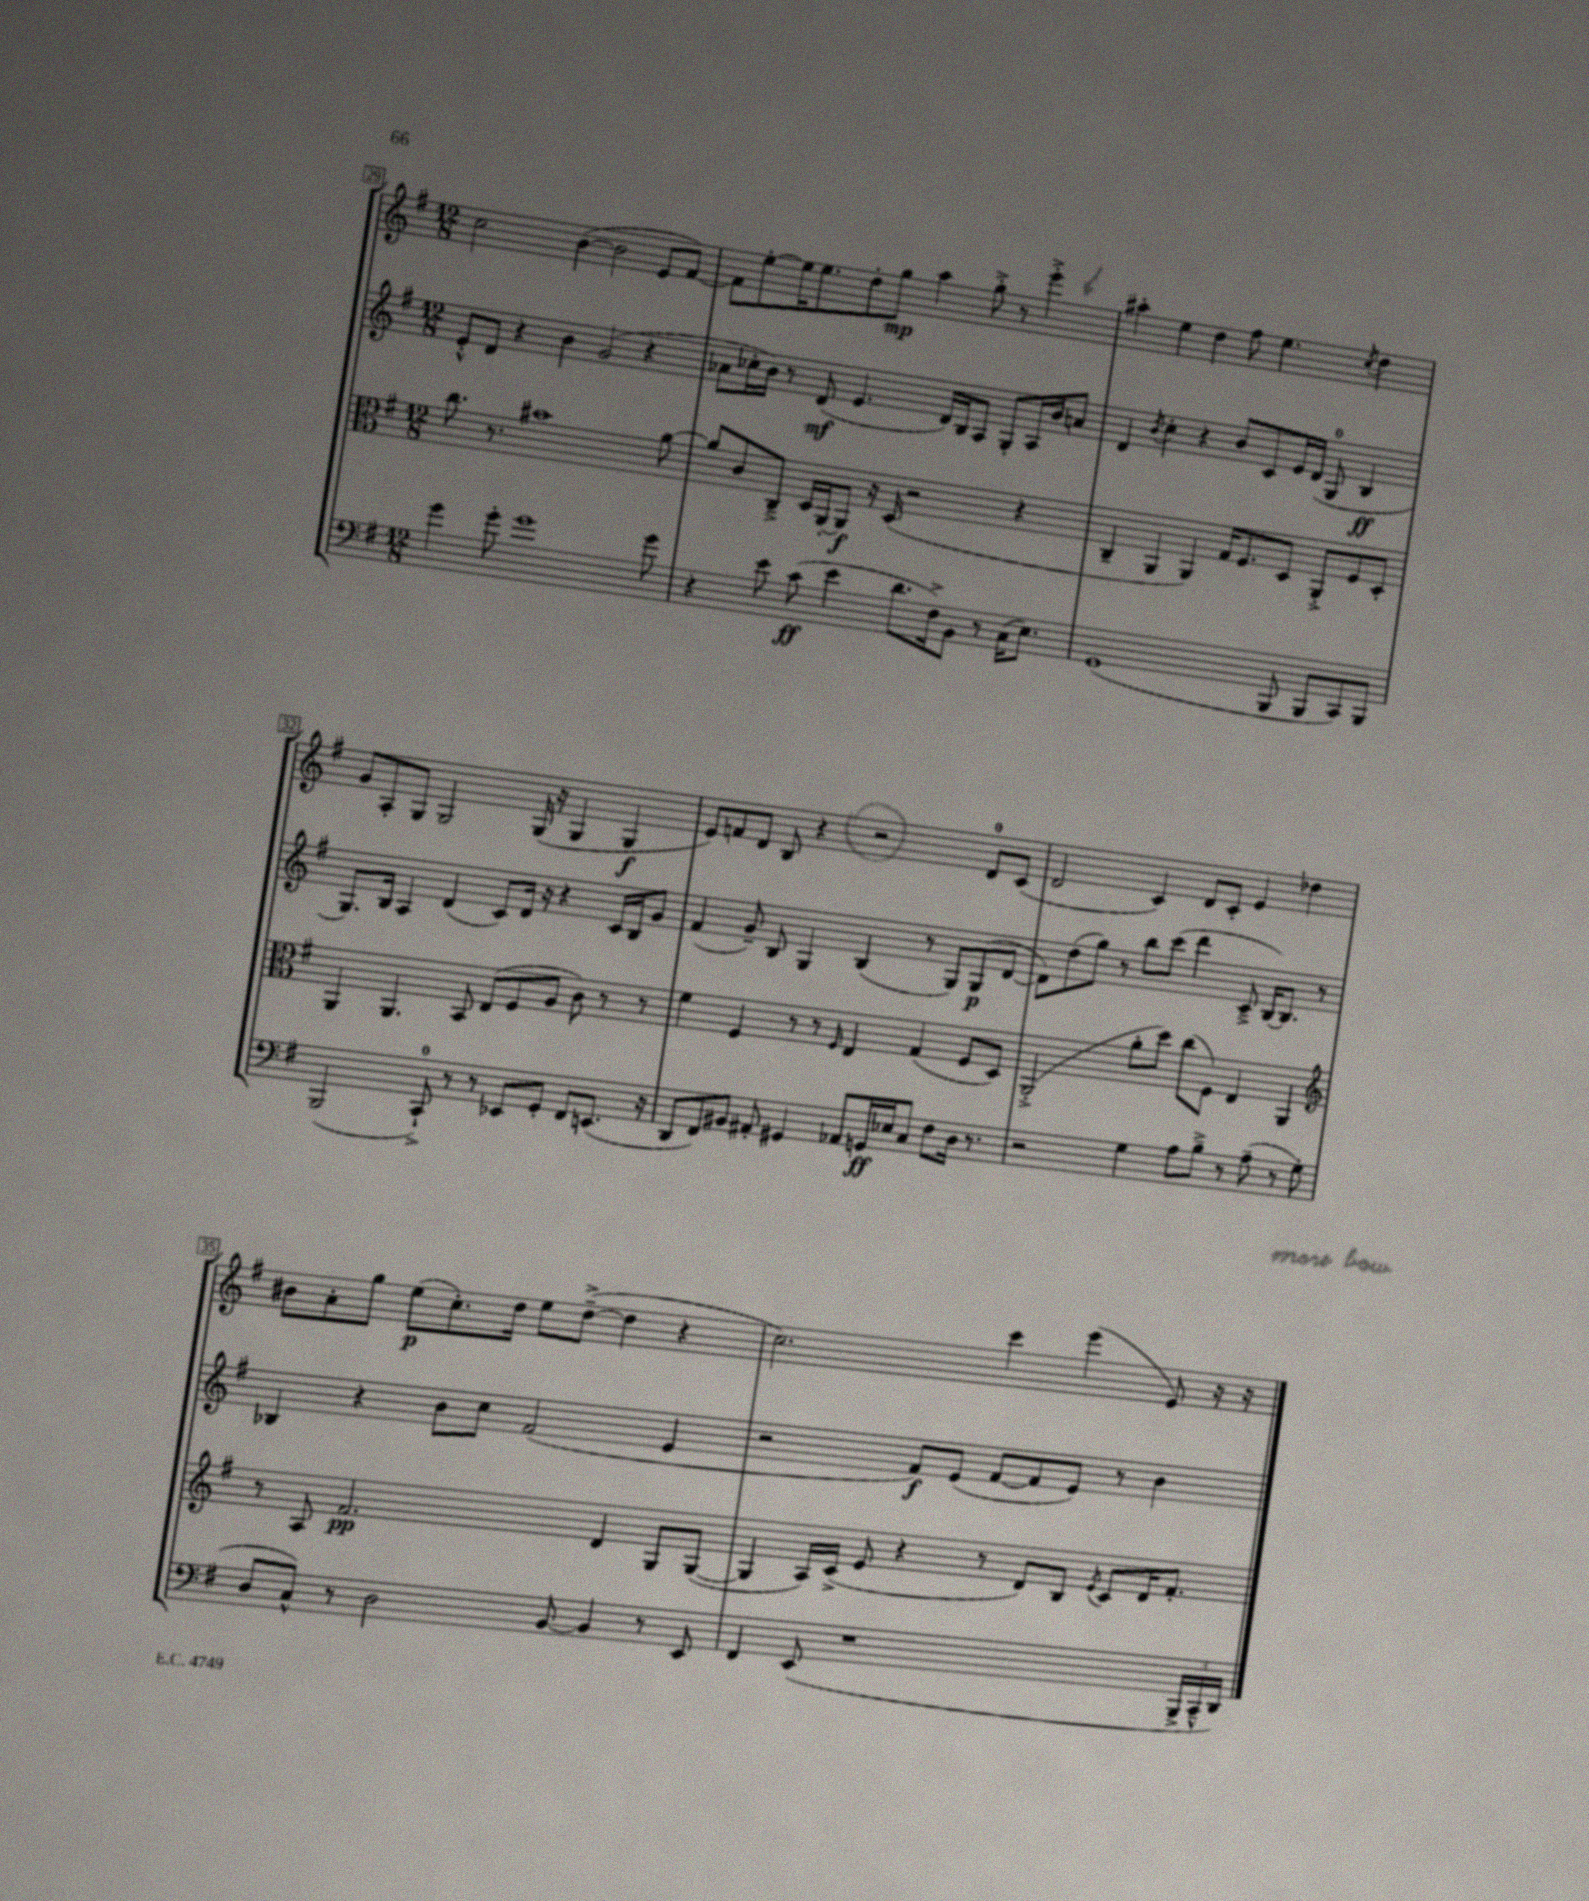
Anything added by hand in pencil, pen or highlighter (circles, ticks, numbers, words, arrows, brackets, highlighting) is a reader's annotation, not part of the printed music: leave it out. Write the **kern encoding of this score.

**kern	**kern	**kern	**kern
*staff4	*staff3	*staff2	*staff1
*clefF4	*clefC3	*clefG2	*clefG2
*k[f#]	*k[f#]	*k[f#]	*k[f#]
*M12/8	*M12/8	*M12/8	*M12/8
4g\	8.cc\	8e'^^/L	2cc\
.	.	8d/J	.
.	8.r	.	.
8g'\	.	4r	.
1g	1b#	.	.
.	.	4b\	([4b\
.	.	(2g/	2b\]
.	.	4r	8e/L
8g\	[8a\	.	[8f#/J)
=	=	=	=
4r	8a/]L	8a-\L	8f#\]L
.	8c/	16cc-'\L	[8ee'\
.	.	16b\JJ)	.
8e\	8C~^/J	8r	16ee\]K
.	.	.	8.ee\
(8c\	16D/LL	(8d/	.
.	[16AA'/J	.	.
4e\	8AA/]J	4.e/	8dd'\
.	16r	.	8gg\J
.	(16D/	.	.
8.d\L	2r	.	4aa\
.	.	16d/LL)	.
16F#^\k)	.	16B/J	.
8BB\J	.	8A/J	8gg'^\
8r	.	8G'/L	8r
(16C\LK	4r	16A/L	4eee'^\
8.E\J)	.	16b/J	.
.	.	8a/J	.
=	=	=	=
(1GG	4C~/	4d/	4aa#'\
.	.	8qb/	.
.	4AA/	4cc'\	4ee\
.	4AA/)	4r	4dd\
.	16G/LK	8b/L	8ff#\
.	8.F#/	.	.
.	.	8c/	4.ee\
8BBB/	8D/J	16e/L	.
.	.	(16d/JJ	.
8BBB/L	8AA'^/L	8G/	.
.	.	.	8qcc/
8CC/)	8F#/	4B/	4dd\
8BBB/J	8D'/J	.	.
=	=	=	=
(2BBB/	4AA/	8.G/L)	8g/L
.	.	.	8A'/
.	.	16B/Jk	.
.	4.AA/	4A/	8G/J
.	.	.	2G/
8CC`^/)	.	(4d/	.
8r	8BB/	.	.
8r	(8E/L	8c/L)	.
8EE-/L	8F#/	16d/Jk	(16G/
.	.	16r	16r
8GG'/J	8A/J	4r	4G/
8FF#/L	8c\)	.	.
(8.EE/J	8r	16c/LL	4G/
.	.	16B/J	.
.	8r	8g/J	.
16r	.	.	.
=	=	=	=
8DD/L	4f#\	(4f#/	8e/L)
8FF#/)	.	.	8f/
8BB#/J	4F#/	8g~/)	8d/J
8AA#'/	.	8B/	8B/
4GG#/	8r	4G/	4r
.	8r	.	.
.	16qqF#/	.	.
8AA-/L	4E/	(4B/	2r
16GG/L	.	.	.
16E-/J	.	.	.
8C/J	(4G/	8r	.
8F#\L	.	8G/L)	.
16D\Jk	8F#/L	(8G/	8d/L
8.r	.	.	.
.	8D/J)	[8d/J	(8c/J
=	=	=	=
2r	(2AA'^/	8d\]L)	2d/
.	.	(8dd\	.
.	.	8gg\J)	.
.	.	8r	.
4G\	8a'\L	8bb\L	4c/)
.	8dd\J)	(8ccc\J	.
8A\L	(8cc\L	4ddd\	8d/L
8B~^\J	8F#\J)	.	8c'/J
8r	4E/	8c~^/	4e/
(8A~\	.	[16B/LK)	.
.	.	8.B/]J	.
8r	4AA/	.	4dd-\
8G'\	.	8r	.
=	=	=	=
*	*clefG2	*	*
8D/L	8r	4B-/	8b#\L
8C^^/J)	8A/	.	8a'\
8r	2.f#/	4r	8gg\J
2D\	.	.	(8ee\L
.	.	8b\L	8.cc'\)
.	.	8cc\J	.
.	.	.	16dd\Jk
.	.	(2f#/	8ee\L
[8BB/	.	.	([8dd~^\J
4BB/]	4d/	.	4dd\]
8r	8G/L	4e/	4r
8EE/	([8G/J	.	.
=	=	=	=
4FF#/	4G/]	2r	2.cc\)
(8EE/	16A/LL)	.	.
.	(16c^/JJ	.	.
1r	8e/	.	.
.	4r	8f#/L)	.
.	.	(8e/J	.
.	8r	[8f#/L	4ccc\
.	8d/L)	8f#/]	.
.	8B/J	8e/J)	(4eee\
.	8qe/	.	.
.	8c/L	8r	.
.	16d/K	4b\	8e/)
.	8.f#'/J	.	.
24BBB^/LL	.	.	16r
24CC~^^/	.	.	.
.	.	.	16r
24DD/JJ)	.	.	.
==	==	==	==
*-	*-	*-	*-
